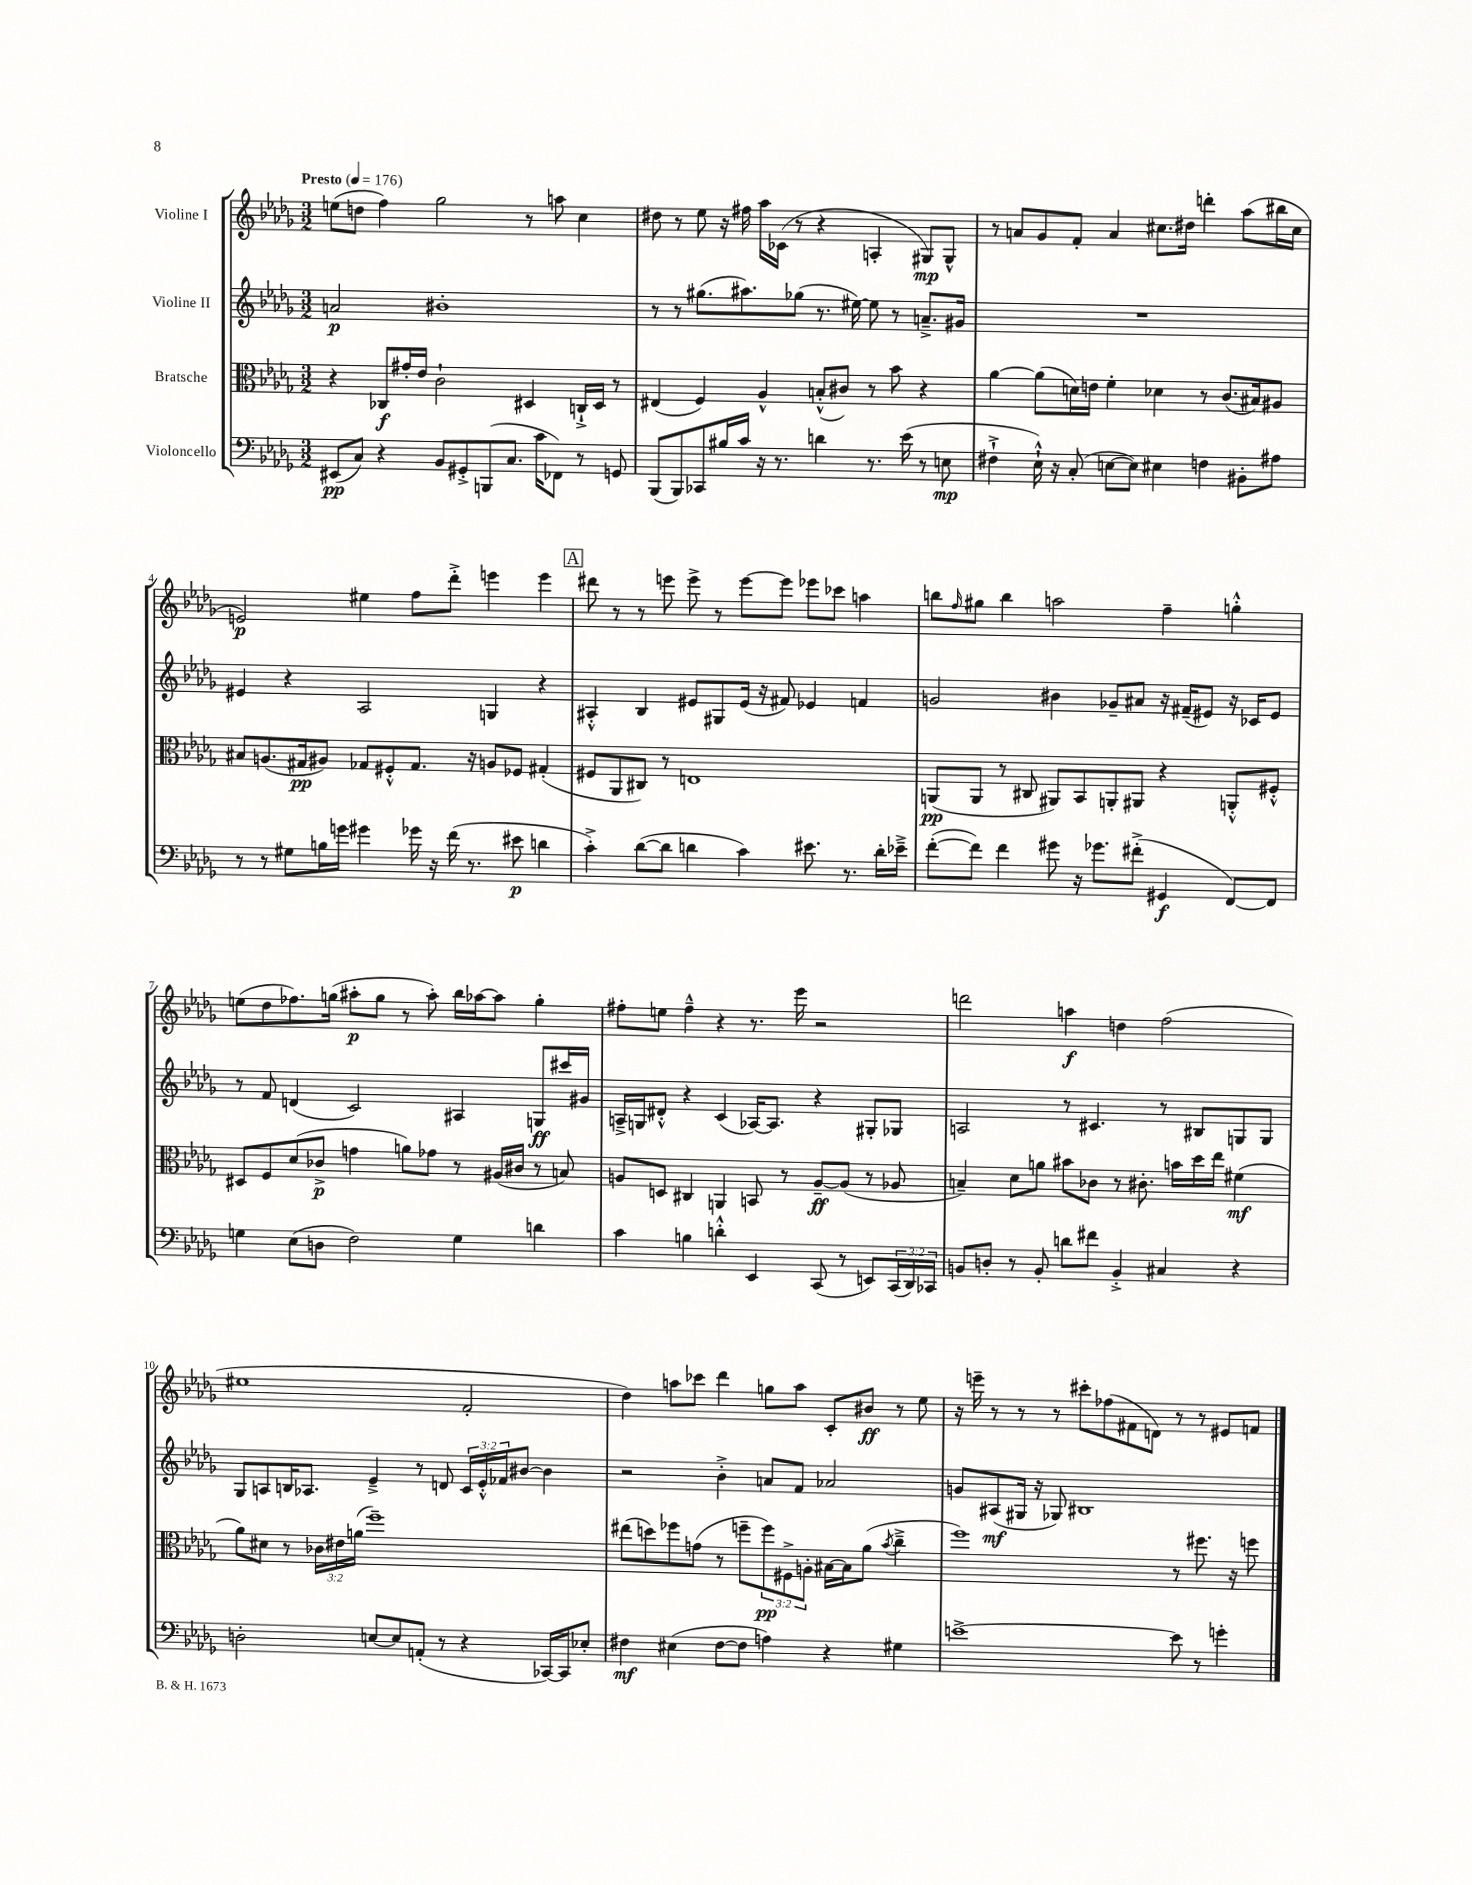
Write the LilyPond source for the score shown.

<<
\new StaffGroup <<
\new Staff = "s0" \with { instrumentName = "Violine I" } {
    \clef treble \key des \major \numericTimeSignature \time 3/2 \tempo "Presto" 4 = 176
    e''8( d''8 f''4) ges''2 r8 a''8 c''4 |
    dis''8 r8 ees''8 r16 fis''16 aes''16 ces'16( r8 r4 a4-. gis8\mp) gis8-^ |
    r8 a'8 ges'8 f'8-. a'4 cis''8. dis''16 d'''4-. aes''8( bis''16 cis''16 |
    e'2\p) eis''4 f''8 des'''8-.-> e'''4 e'''4 |
    \mark \markup { \box "A" } dis'''8 r8 r8 e'''8 e'''8-> r8 e'''8~ e'''8 ees'''8 ces'''8 a''4 |
    b''8 \grace { f''16 } gis''8 b''4 a''2 f''4-- g''4-.-^ |
    e''8( des''8 fes''8.) g''16( ais''8-.\p g''8 r8 ais''8-.) bes''16 aes''16~ aes''8 g''4-. |
    fis''8-. e''8 fis''4---^ r4 r8. ees'''16 r2 |
    d'''2 a''4\f d''4 f''2( |
    eis''1 f'2-. |
    des''4) a''8 ces'''8 des'''4 g''8 a''8 c'8-. bis'8\ff r8 ees''8 |
    r16 e'''16-- r8 r8 r8 cis'''8-. fes''8( fis'8 d'8) r8 r8 eis'8 f'8 \bar "|." |
}
\new Staff = "s1" \with { instrumentName = "Violine II" } {
    \clef treble \key des \major \numericTimeSignature \time 3/2 \override Staff.TupletNumber.text = #tuplet-number::calc-fraction-text
    a'2\p bis'1-. |
    r8 r8 gis''8.( ais''8.) ges''8( r8. eis''16~) eis''8 r8 a'8.---> gis'16 |
    R1. |
    eis'4 r4 aes2 g4 r4 |
    \mark \markup { \box "A" } ais4-.-^ bes4 eis'8 gis8 eis'16( r16 fis'8) ees'4 f'4 |
    g'2 bis'4 ges'8-- ais'8 r16 fis'16--( eis'8) r16 ces'16 eis'8 |
    r8 f'8 d'4( c'2) ais4 g8\ff cis'''16 gis'16 |
    a16---> g16 dis'8-.-^ r4 c'4( aes16~) aes8. r4 gis8-. ges8 |
    a2 r8 cis'4. r8 bis8 g8 g8 |
    ges8 a8 b16 aes8. ees'4---> r8 d'8 \tuplet 3/2 { c'16 ees'16-.-^ fes'16 } bis'8~ bis'4 |
    r2 bes'4-.-> a'8 f'8 aes'2 |
    g'8 ais8\mf( gis16 r16 ges8) bis1 \bar "|." |
}
\new Staff = "s2" \with { instrumentName = "Bratsche" } {
    \clef alto \key des \major \numericTimeSignature \time 3/2 \override Staff.TupletNumber.text = #tuplet-number::calc-fraction-text
    r4 ces8\f gis'16-. ees'16 c'2-! dis4 c16-!-> dis16 r8 |
    eis4( f4) aes4-^ b8-.-^( cis'8) r8 bes'8 r4 |
    aes'4~ aes'8( d'16) e'16 f'4-. des'4 r8 c'8.( bis16) ais8 |
    bis8 a8.( gis16\pp ais8) ges8 fis8-.-^ ges8. r16 a8 fes8 gis4-.( |
    \mark \markup { \box "A" } fis8 aes,8 cis8) r8 e1 |
    a,8\pp( a,8 r8 cis8 ais,8) bes,8 a,8-. ais,8 r4 a,8-.-^ fis8-.-^ |
    dis8 f8 des'8( ces'8->\p g'4 a'8) ges'8 r8 ais16( cis'16 r8 b8) |
    a8 d8 cis4 a,4 b,8 r8 a8~--\ff a8( r8 aes8 |
    b4--) des'8 a'8 bis'8 ces'8 r8 cis'8.-. b'16 des''16 ees''16 fis'4\mf( |
    aes'8) dis'8 r8 \tuplet 3/2 { ces'16 eis'16 a'16( } f''1--) |
    eis''8( d''8) fes''8 g'8( r8 f''8-- \tuplet 3/2 { f''8\pp) fis8-> a8-. } bis16~ bis16 aes'8( \acciaccatura { bes'8 } c''4---> |
    f''1) r8 fis''8. r16 f''8 \bar "|." |
}
\new Staff = "s3" \with { instrumentName = "Violoncello" } {
    \clef bass \key des \major \numericTimeSignature \time 3/2 \override Staff.TupletNumber.text = #tuplet-number::calc-fraction-text
    eis,8\pp( c8) r4 bes,8 gis,8-.-> b,,8( c8. c'16 fes,8) r8 g,8 |
    bes,,8( bes,,8) ces,8 bis16 c'16 r16 r8. d'4 r8. ees'16( r8 e8\mp |
    fis4-!-> ees16-!-^) r16 c8-.( e8~ e8) eis4 f4 bis,8-. ais8 |
    r8 r8 gis8 b16 g'16 gis'4 ges'16 r16 f'16( r8. eis'8\p d'4 |
    \mark \markup { \box "A" } c'4-.->) des'8~( des'8 d'4 c'4) eis'8. r8. d'16-. ees'16---> |
    f'8~-.( f'8) f'4 gis'8 r16 ges'8. fis'8-.->( gis,4\f f,8~) f,8 |
    g4 ees8( d8 f2) g4 d'4 |
    c'4 b4 d'4-.-^ ees,4 c,8( r8 e,8) \tuplet 3/2 { c,16( des,16) ces,16 } |
    b,8 d8-. r8 b,8-. d'8 fis'8 b,4-.-> cis4 r4 |
    d2-. e8~ e8 a,8-.( r8 r4 ces,16~) ces,16 ees8-. |
    fis4\mf eis4( fis8~ fis8 a4) r4 gis4 |
    e'1~-> e'8 r8 g'4-. \bar "|." |
}
>>
>>
